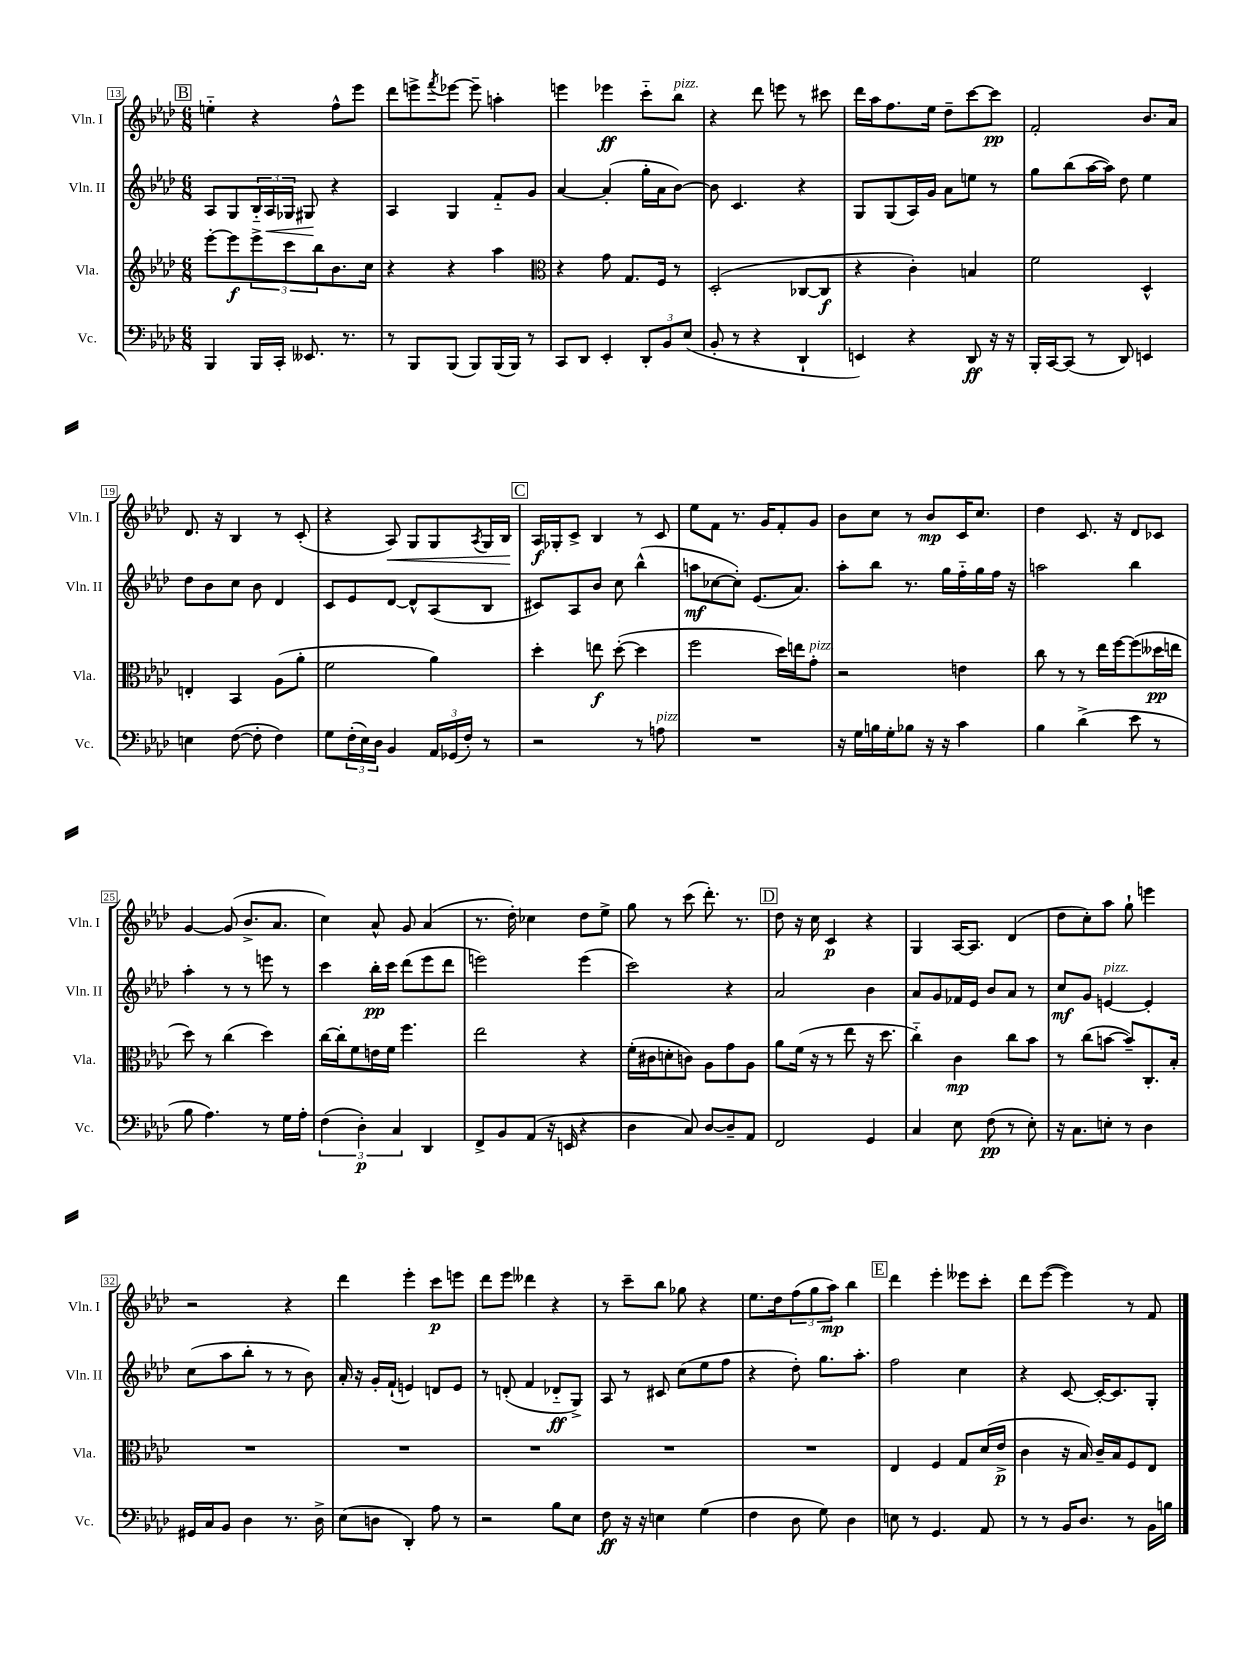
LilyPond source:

<<
\new StaffGroup <<
\new Staff = "s0" \with { instrumentName = "Vln. I" shortInstrumentName = "Vln. I" } {
    \clef treble \key aes \major \numericTimeSignature \time 6/8
    \mark \markup { \box "B" } e''4-_ r4 f''8-^ ees'''8 |
    des'''8 e'''8-> \acciaccatura { f'''8 } ees'''8~ ees'''8-- a''4-. |
    e'''4 ees'''4\ff c'''8-_ bes''8^\markup { \italic "pizz." } |
    r4 des'''8 e'''8 r8 cis'''8 |
    des'''16 aes''16 f''8. ees''16 des''8-- c'''8~ c'''8\pp |
    f'2-. bes'8. aes'16 |
    des'8. r16 bes4 r8 c'8-.( |
    r4 aes8\<) g8 g8 \acciaccatura { aes8 } g16 bes16\! |
    \mark \markup { \box "C" } aes16\f ges16-. c'8-> bes4 r8 c'8 |
    ees''8 f'8 r8. g'16 f'8-. g'8 |
    bes'8 c''8 r8 bes'8\mp c'16 c''8. |
    des''4 c'8. r16 des'8 ces'8 |
    g'4~ g'8( bes'8.-> aes'8. |
    c''4) aes'8-^ g'8 aes'4( |
    r8. des''16-.) ces''4 des''8 ees''8-> |
    g''8 r8 c'''8( des'''8.-.) r8. |
    \mark \markup { \box "D" } des''8 r16 c''16 c'4\p r4 |
    g4 aes16~ aes8. des'4( |
    des''8 c''8-.) aes''8 g''8-! e'''4 |
    r2 r4 |
    des'''4 ees'''4-. c'''8\p e'''8 |
    des'''8 ees'''8 deses'''4 r4 |
    r8 c'''8-- bes''8 ges''8 r4 |
    ees''8. des''16 \tuplet 3/2 { f''8( g''8 aes''8\mp) } bes''4 |
    \mark \markup { \box "E" } des'''4 ees'''4-. eeses'''8 c'''8-. |
    des'''8 ees'''8~( ees'''4) r8 f'8 \bar "|." |
}
\new Staff = "s1" \with { instrumentName = "Vln. II" shortInstrumentName = "Vln. II" } {
    \clef treble \key aes \major \numericTimeSignature \time 6/8
    \mark \markup { \box "B" } aes8 g8 \tuplet 3/2 { bes16-_ aes16\< ges16 } gis8\! r4 |
    aes4 g4 f'8-_ g'8 |
    aes'4~ aes'4-.( g''16-. aes'16 bes'8~) |
    bes'8 c'4. r4 |
    g8 g8( aes16) g'16 aes'8 e''8 r8 |
    g''8 bes''8( aes''16~ aes''16) des''8 ees''4 |
    des''8 bes'8 c''8 bes'8 des'4 |
    c'8 ees'8 des'8~ des'8-^ aes8( bes8 |
    \mark \markup { \box "C" } cis'8) aes8 bes'8 c''8 bes''4-^( |
    a''8\mf ces''8~ ces''8-.) ees'8.( aes'8.) |
    aes''8-. bes''8 r8. g''16 f''16-_ g''16 f''16 r16 |
    a''2 bes''4 |
    aes''4-. r8 r8 e'''8 r8 |
    c'''4 bes''16-.\pp c'''16 des'''8( ees'''8 des'''8 |
    e'''2) e'''4( |
    c'''2) r4 |
    \mark \markup { \box "D" } aes'2 bes'4 |
    aes'8 g'8 fes'16 ees'16 bes'8 aes'8 r8 |
    c''8\mf g'8 e'4~^\markup { \italic "pizz." } e'4-. |
    c''8( aes''8 bes''8-. r8 r8 bes'8) |
    aes'16-. r16 g'16-. f'16-!( e'4) d'8 e'8 |
    r8 d'8-.( f'4 des'8-_\ff g8->) |
    aes8 r8 cis'8 c''8( ees''8 f''8 |
    r4 des''8-.) g''8. aes''8.-. |
    \mark \markup { \box "E" } f''2 c''4 |
    r4 c'8~ c'16~-. c'8. g8-. \bar "|." |
}
\new Staff = "s2" \with { instrumentName = "Vla." shortInstrumentName = "Vla." } {
    \clef treble \key aes \major \numericTimeSignature \time 6/8
    \mark \markup { \box "B" } ees'''8~-. ees'''8\f \tuplet 3/2 { ees'''8-> c'''8 bes''8 } bes'8. c''16 |
    r4 r4 aes''4 |
    \clef alto r4 g'8 g8. f16 r8 |
    des2-.( ces8~ ces8\f |
    r4 c'4-.) b4 |
    f'2 des4-^ |
    e4-. bes,4 aes8( aes'8-. |
    f'2 aes'4) |
    \mark \markup { \box "C" } des''4-. e''8\f des''8~-.( des''4 |
    f''2 des''16) e''16 g'8-.^\markup { \italic "pizz." } |
    r2 e'4 |
    c''8 r8 r8 ees''16 f''16~ f''8( deses''16\pp e''16 |
    des''8) r8 c''4( des''4) |
    c''16~ c''16-. f'8 e'16 f'16 f''4. |
    ees''2 r4 |
    f'16-.( cis'16 d'8-. c'8) aes8 g'8 aes8 |
    \mark \markup { \box "D" } aes'8 f'16( r16 r8 ees''8 r16 des''8. |
    c''4-_) c'4\mp c''8 bes'8 |
    r8 c''8( b'8~ b'8--) c8.-. bes16-. |
    R2. |
    R2. |
    R2. |
    R2. |
    R2. |
    \mark \markup { \box "E" } ees4 f4 g8 des'16( ees'16->\p |
    c'4 r16 bes16) c'16-- bes16 f8 ees8 \bar "|." |
}
\new Staff = "s3" \with { instrumentName = "Vc." shortInstrumentName = "Vc." } {
    \clef bass \key aes \major \numericTimeSignature \time 6/8
    \mark \markup { \box "B" } bes,,4 bes,,16 c,16-. eeses,8. r8. |
    r8 bes,,8 bes,,8( bes,,8) bes,,16( bes,,16) r8 |
    c,8 des,8 ees,4-. \tuplet 3/2 { des,8-. bes,8 ees8( } |
    bes,8-. r8 r4 des,4-! |
    e,4) r4 des,8\ff r16 r16 |
    bes,,16-. c,16~ c,8( r8 des,8) e,4 |
    e4 f8~( f8-. f4) |
    g8 \tuplet 3/2 { f16-.( ees16) des16 } bes,4 \tuplet 3/2 { aes,16 ges,16( f16-.) } r8 |
    \mark \markup { \box "C" } r2 r8 a8^\markup { \italic "pizz." } |
    R2. |
    r16 g16 b16 g16-. bes8 r16 r16 c'4 |
    bes4 des'4->( ees'8 r8 |
    bes8 aes4.) r8 g16 aes16-. |
    \tuplet 3/2 { f4( des4-.\p) c4 } des,4 |
    f,8-> bes,8 aes,8( r16 e,16 r4 |
    des4 c8) des8~ des8-- aes,8 |
    \mark \markup { \box "D" } f,2 g,4 |
    c4 ees8 f8\pp( r8 ees8-.) |
    r16 c8. e8-. r8 des4 |
    gis,16 c16 bes,8 des4 r8. des16-> |
    ees8( d8 des,4-.) aes8 r8 |
    r2 bes8 ees8 |
    f8\ff r16 r16 e4 g4( |
    f4 des8 g8) des4 |
    \mark \markup { \box "E" } e8 r8 g,4. aes,8 |
    r8 r8 bes,16 des8. r8 bes,16 b16 \bar "|." |
}
>>
>>
\layout { \context { \Score currentBarNumber = #13 \override BarNumber.stencil = #(make-stencil-boxer 0.1 0.3 ly:text-interface::print) } }
